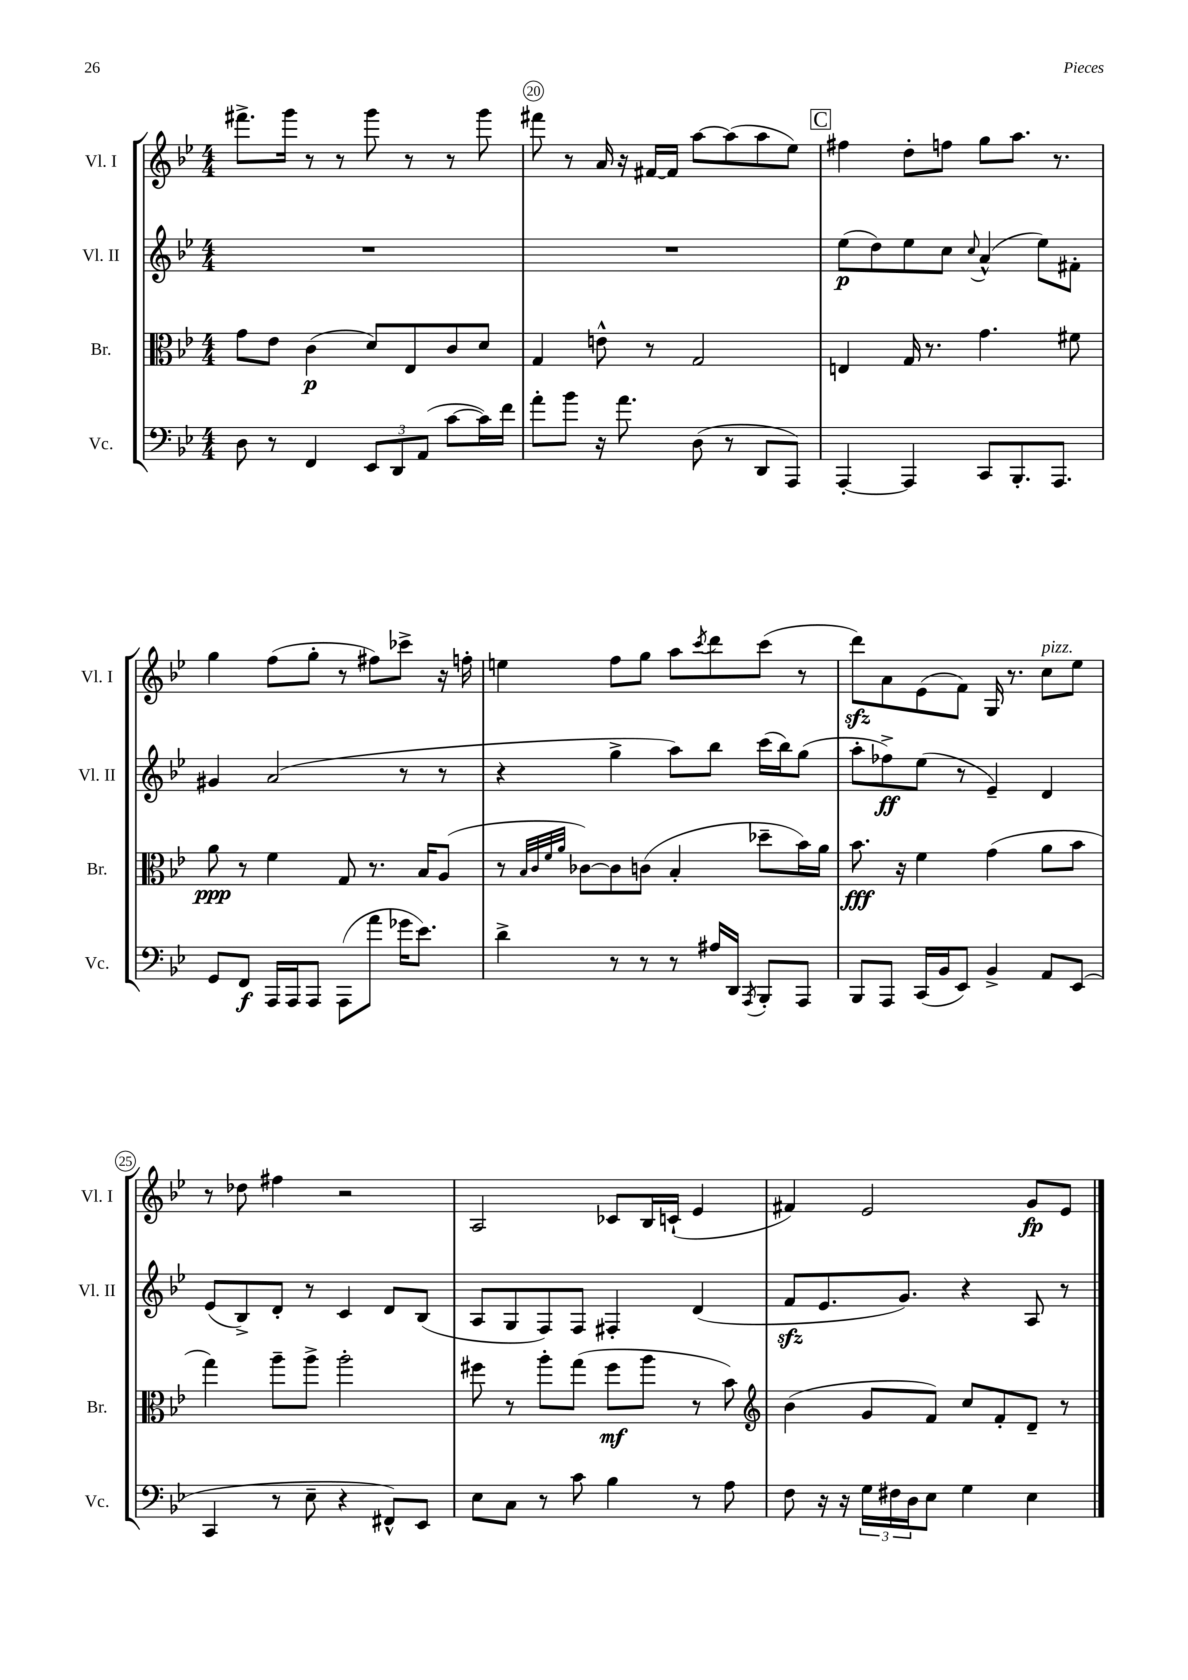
<<
\new StaffGroup <<
\new Staff = "s0" \with { instrumentName = "Vl. I" shortInstrumentName = "Vl. I" } {
    \clef treble \key bes \major \numericTimeSignature \time 4/4
    fis'''8.-> g'''16 r8 r8 g'''8 r8 r8 g'''8 |
    fis'''8 r8 a'16 r16 fis'16~ fis'16 a''8~ a''8( a''8 ees''8) |
    \mark \markup { \box "C" } fis''4 d''8-. f''8 g''8 a''8. r8. |
    g''4 f''8( g''8-. r8 fis''8) ces'''8-> r16 f''16-. |
    e''4 f''8 g''8 a''8 \acciaccatura { c'''8 } d'''8 c'''8( r8 |
    d'''8\sfz) a'8 ees'8( f'8) g16 r8. c''8^\markup { \italic "pizz." } ees''8 |
    r8 des''8 fis''4 r2 |
    a2 ces'8 bes16 c'16-!( ees'4 |
    fis'4) ees'2 g'8\fp ees'8 \bar "|." |
}
\new Staff = "s1" \with { instrumentName = "Vl. II" shortInstrumentName = "Vl. II" } {
    \clef treble \key bes \major \numericTimeSignature \time 4/4
    R1 |
    R1 |
    \mark \markup { \box "C" } ees''8\p( d''8) ees''8 c''8 \appoggiatura { c''8 } a'4-^( ees''8) fis'8-. |
    gis'4 a'2( r8 r8 |
    r4 g''4-> a''8) bes''8 c'''16( bes''16) g''8( |
    a''8-. fes''8->\ff) ees''8( r8 ees'4--) d'4 |
    ees'8( bes8->) d'8-. r8 c'4 d'8 bes8( |
    a8 g8 f8) f8 fis4-. d'4( |
    f'8\sfz ees'8. g'8.) r4 a8 r8 \bar "|." |
}
\new Staff = "s2" \with { instrumentName = "Br." shortInstrumentName = "Br." } {
    \clef alto \key bes \major \numericTimeSignature \time 4/4
    g'8 ees'8 c'4\p( d'8) ees8 c'8 d'8 |
    g4 e'8-^ r8 g2 |
    \mark \markup { \box "C" } e4 g16 r8. g'4. fis'8 |
    a'8\ppp r8 f'4 g8 r8. bes16 a8( |
    r8 \grace { bes32 c'32 f'32 a'32 } ces'8~) ces'8 c'8( bes4-. des''8-- bes'16) a'16 |
    bes'8.\fff r16 f'4 g'4( a'8 bes'8 |
    g''4) a''8-- a''8-> a''2-. |
    fis''8 r8 a''8-. g''8( fis''8\mf a''8 r8 bes'8) |
    \clef treble bes'4( g'8 f'8) c''8 f'8-. d'8-- r8 \bar "|." |
}
\new Staff = "s3" \with { instrumentName = "Vc." shortInstrumentName = "Vc." } {
    \clef bass \key bes \major \numericTimeSignature \time 4/4
    d8 r8 f,4 \tuplet 3/2 { ees,8 d,8 a,8( } c'8~ c'16) f'16 |
    a'8-. bes'8 r16 a'8. d8( r8 d,8 a,,8) |
    \mark \markup { \box "C" } a,,4~-. a,,4 c,8 bes,,8.-. a,,8. |
    g,8 f,8\f a,,16 a,,16 a,,8 a,,8( a'8 ges'16 ees'8.) |
    d'4-> r8 r8 r8 ais16 d,16 \acciaccatura { a,,8 } bes,,8-. a,,8 |
    bes,,8 a,,8 c,16( bes,16 ees,8) bes,4-> a,8 ees,8( |
    c,4 r8 ees8-- r4 fis,8-^) ees,8 |
    ees8 c8 r8 c'8 bes4 r8 a8 |
    f8 r16 r16 \tuplet 3/2 { g16 fis16 d16 } ees8 g4 ees4 \bar "|." |
}
>>
>>
\layout { \context { \Score currentBarNumber = #19 \override BarNumber.break-visibility = ##(#f #t #t) barNumberVisibility = #(every-nth-bar-number-visible 5) \override BarNumber.stencil = #(make-stencil-circler 0.1 0.3 ly:text-interface::print) } }
